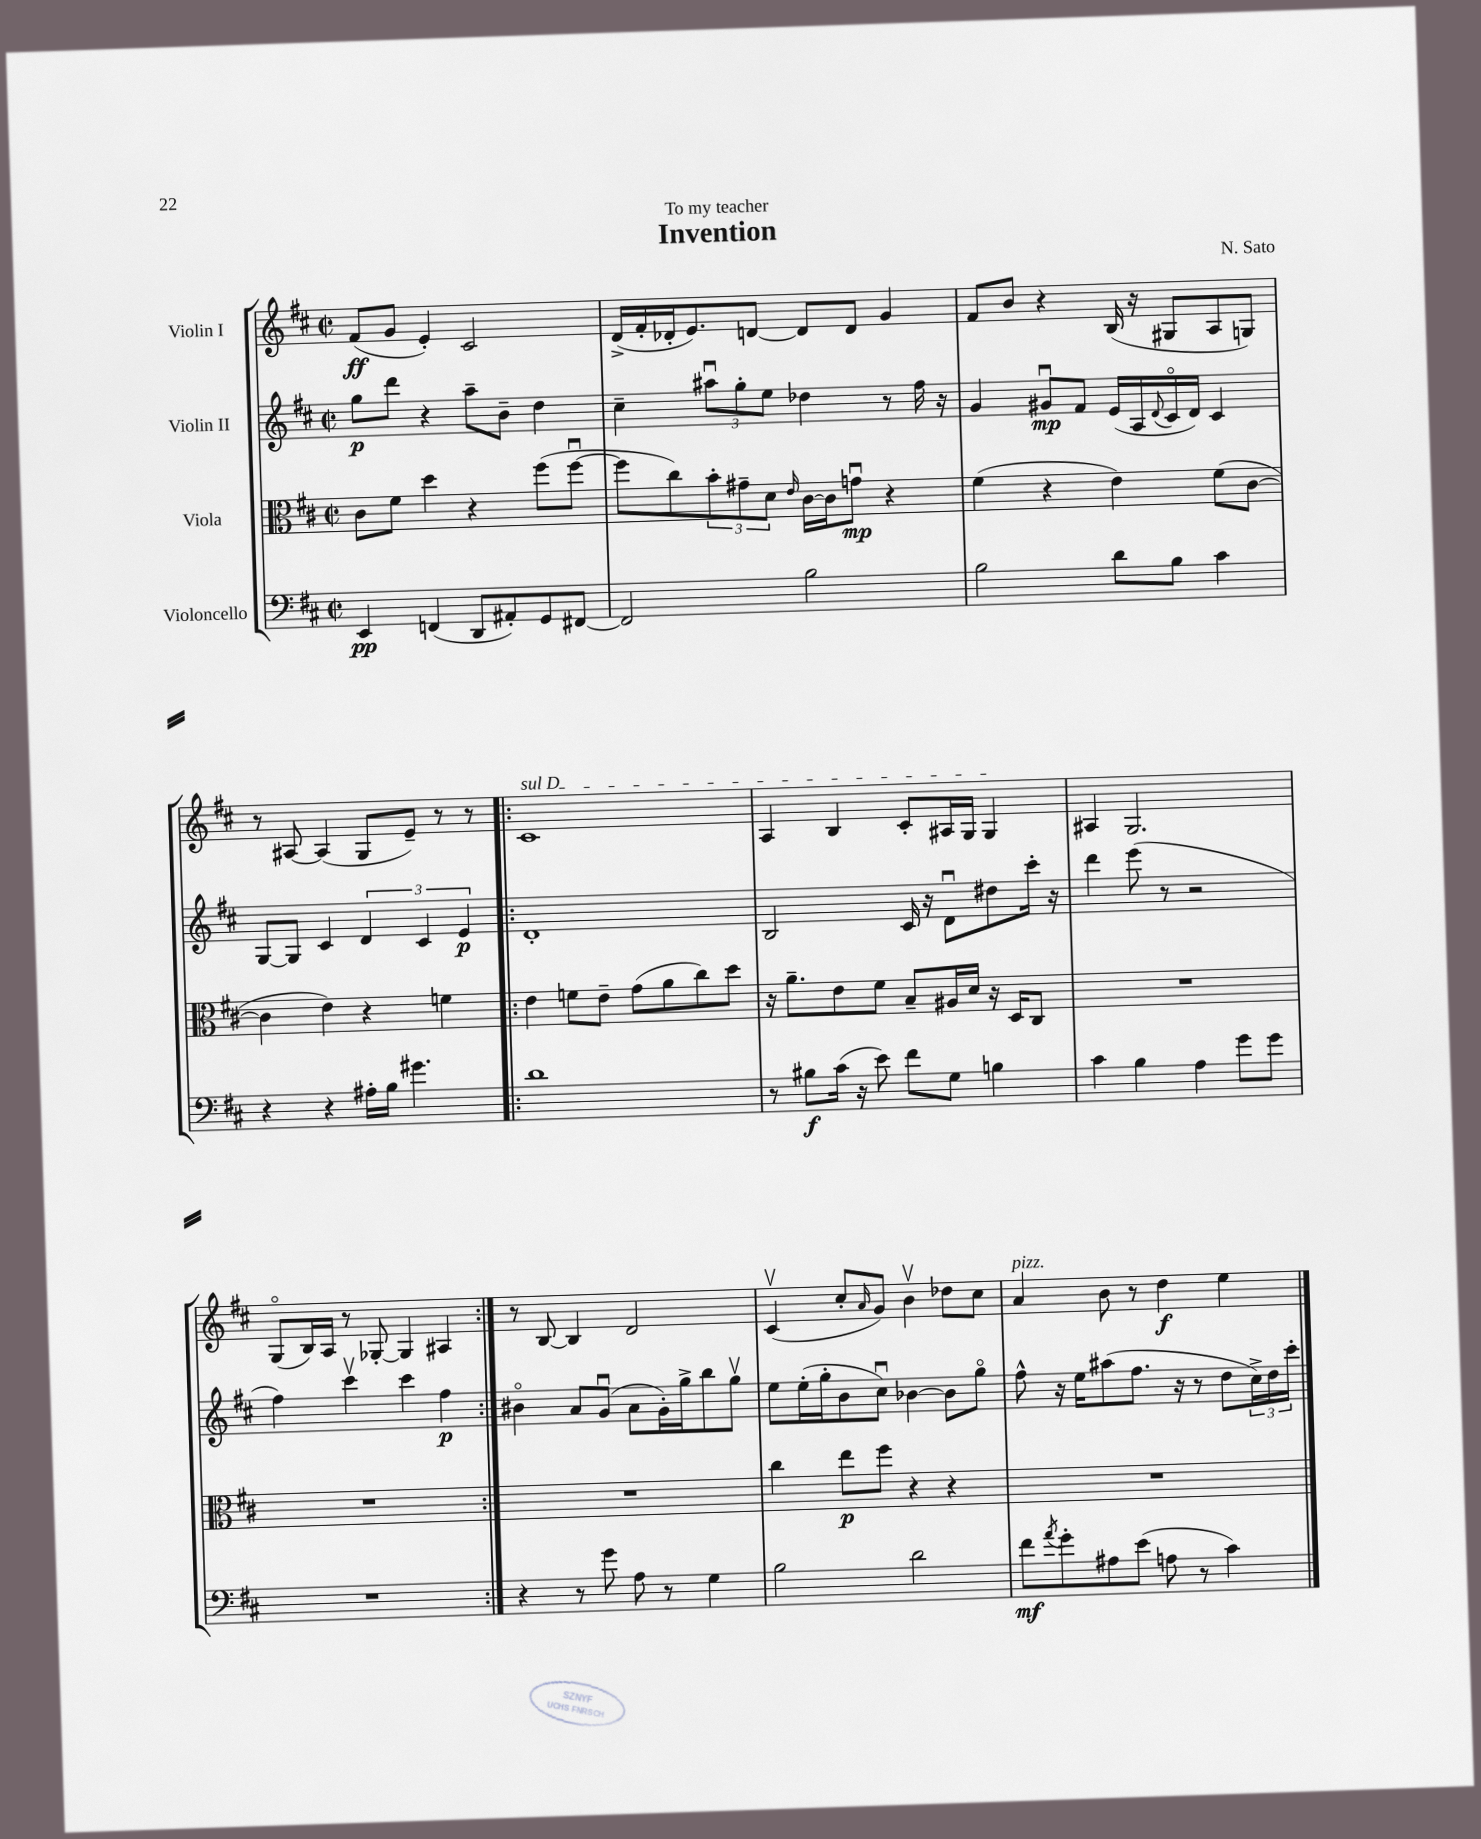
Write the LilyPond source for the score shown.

\header { title = "Invention" composer = "N. Sato" dedication = "To my teacher" }
<<
\new StaffGroup <<
\new Staff = "s0" \with { instrumentName = "Violin I" } {
    \clef treble \key d \major \defaultTimeSignature \time 2/2
    fis'8\ff( g'8 e'4-.) cis'2 |
    d'16->( fis'16-. des'16-. e'8.) d'8~ d'8 d'8 g'4 |
    fis'8 b'8 r4 b16( r16 gis8 a8 g8) |
    r8 ais8~ ais4( g8 e'8--) r8 r8 |
    \repeat volta 2 { \once \override TextSpanner.bound-details.left.text = \markup { \italic "sul D" } cis'1\startTextSpan |
    a4 b4 cis'8-. ais16 g16 g4\stopTextSpan |
    ais4 g2. |
    g8\flageolet( b16) a16 r8 ges8~-. ges4 ais4 | }
    r8 b8~ b4 d'2 |
    cis'4\upbow( cis''8-. \grace { a'16 } g'8) b'4\upbow des''8 cis''8 |
    a'4^\markup { \italic "pizz." } b'8 r8 d''4\f e''4 \bar "|." |
}
\new Staff = "s1" \with { instrumentName = "Violin II" } {
    \clef treble \key d \major \defaultTimeSignature \time 2/2
    g''8\p d'''8 r4 a''8-- b'8-- d''4 |
    cis''4-- \tuplet 3/2 { ais''8\downbow g''8-. e''8 } des''4 r8 fis''16 r16 |
    g'4 gis'8\downbow\mp fis'8 e'16( a16 \appoggiatura { d'8 } cis'16\flageolet d'16) cis'4 |
    g8~ g8 cis'4 \tuplet 3/2 { d'4 cis'4 e'4\p } |
    \repeat volta 2 { d'1-. |
    b2 cis'16 r16 d'8\downbow dis''8 cis'''16-. r16 |
    d'''4 e'''8( r8 r2 |
    fis''4) cis'''4\upbow cis'''4 fis''4\p | }
    bis'4\flageolet a'8 g'8\downbow( a'8 g'16-.) g''16-> b''8 g''8\upbow |
    e''8 e''16-.( g''16-. b'8 cis''8\downbow) bes'4~ bes'8 g''8\flageolet |
    fis''8-^ r16 e''16 ais''8( fis''8. r16 r8 d''8 \tuplet 3/2 { cis''16->) d''16 cis'''16-. } \bar "|." |
}
\new Staff = "s2" \with { instrumentName = "Viola" } {
    \clef alto \key d \major \defaultTimeSignature \time 2/2
    cis'8 fis'8 d''4 r4 fis''8( fis''8~\downbow |
    fis''8 cis''8) \tuplet 3/2 { b'8-. gis'8-- d'8 } \grace { e'16 } cis'16~ cis'16 g'8\downbow\mp r4 |
    fis'4( r4 e'4) fis'8( cis'8~ |
    cis'4 e'4) r4 f'4 |
    \repeat volta 2 { e'4 f'8 e'8-- g'8( a'8 cis''8) d''8 |
    r16 a'8.-- e'8 fis'8 b8-- ais16 d'16 r16 d16 cis8 |
    R1 |
    R1 | }
    R1 |
    cis''4 e''8\p fis''8 r4 r4 |
    R1 \bar "|." |
}
\new Staff = "s3" \with { instrumentName = "Violoncello" } {
    \clef bass \key d \major \defaultTimeSignature \time 2/2
    e,4\pp f,4( d,8 ais,8-.) g,8 fis,8~ |
    fis,2 b2 |
    b2 d'8 b8 cis'4 |
    r4 r4 ais16-. b16 gis'4. |
    \repeat volta 2 { d'1 |
    r8 bis8\f cis'16( r16 e'8) fis'8 g8 b4 |
    cis'4 b4 a4 g'8 g'8 |
    R1 | }
    r4 r8 g'8 a8 r8 g4 |
    b2 d'2 |
    fis'8\mf \acciaccatura { a'8 } g'8-. ais8 e'8( a8 r8 cis'4) \bar "|." |
}
>>
>>
\layout { \context { \Score \remove "Bar_number_engraver" } }
